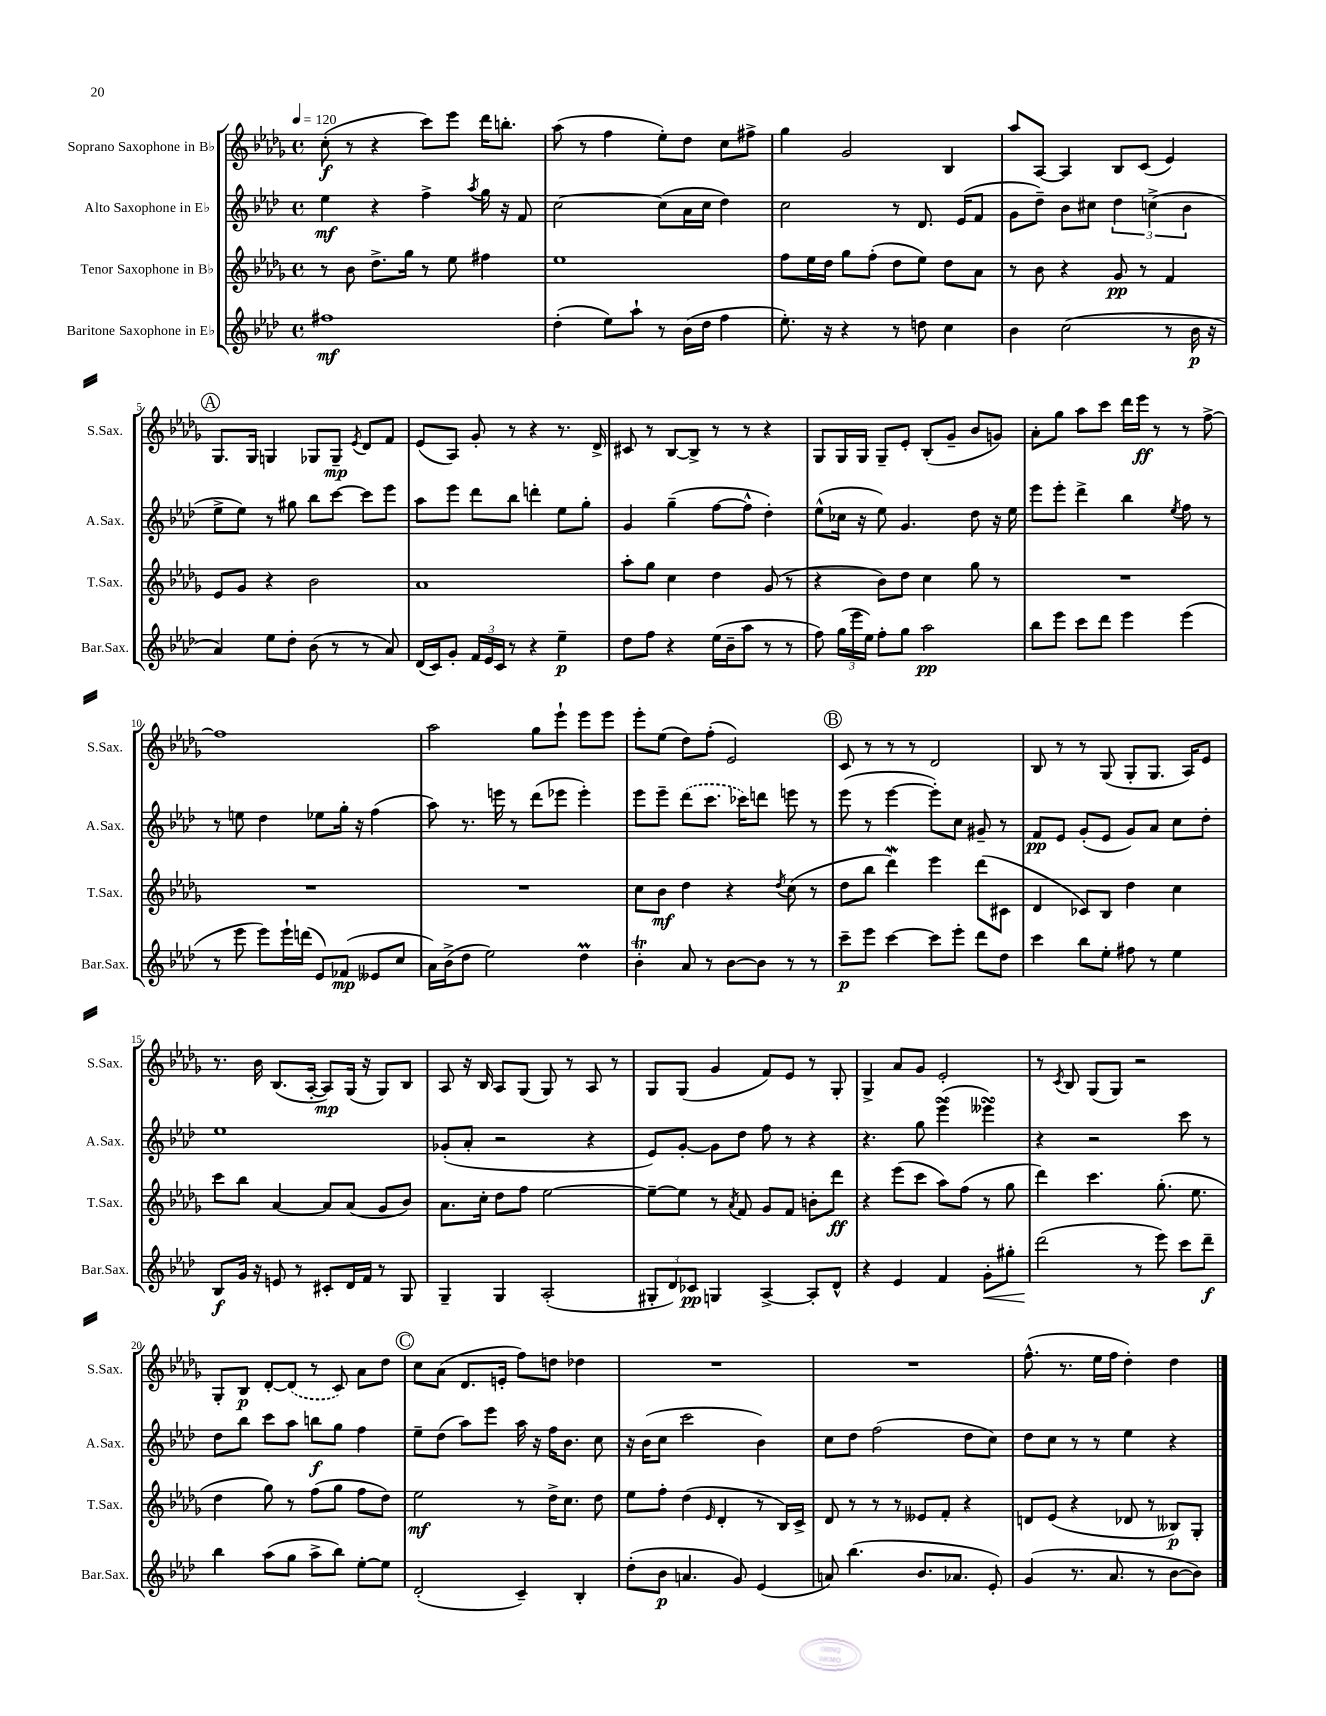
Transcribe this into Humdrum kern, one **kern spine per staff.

**kern	**kern	**kern	**kern
*staff4	*staff3	*staff2	*staff1
*clefG2	*clefG2	*clefG2	*clefG2
*k[b-e-a-d-]	*k[b-e-a-d-g-]	*k[b-e-a-d-]	*k[b-e-a-d-g-]
*M4/4	*M4/4	*M4/4	*M4/4
*met(c)	*met(c)	*met(c)	*met(c)
*MM120	*MM120	*MM120	*MM120
1ff#	8r	4ee-	(8cc'
.	8b-	.	8r
.	8.dd-^	4r	4r
.	16gg-	.	.
.	8r	4ff^	8ccc)
.	8ee-	.	8eee-
.	.	8qaa-	.
.	4ff#	16gg	16ddd-
.	.	16r	8.bb'
.	.	8f	.
=	=	=	=
(4dd-'	1ee-	[2cc	(8aa-
.	.	.	8r
8ee-)	.	.	4ff
8aa-`	.	.	.
8r	.	(8cc]	8ee-')
(16b-	.	16a-	8dd-
16dd-	.	16cc	.
4ff	.	4dd-)	8cc
.	.	.	8ff#^
=	=	=	=
8.ee-')	8ff	2cc	4gg-
.	16ee-	.	.
16r	16dd-	.	.
4r	8gg-	.	2g-
.	(8ff'	.	.
8r	8dd-	8r	.
8dd	8ee-)	8.d-	.
4cc	8dd-	.	4B-
.	.	(16e-	.
.	8a-	8f	.
=	=	=	=
4b-	8r	8g	8aa-
.	8b-	8dd-~)	[8A-
(2cc	4r	8b-	4A-]
.	.	8cc#	.
.	8g-	6dd-	8B-
.	8r	.	(8c
.	.	(6cc^	.
8r	4f	.	4e-)
.	.	6b-	.
16b-	.	.	.
16r	.	.	.
=	=	=	=
4a-)	8e-	8ee-^	8.G-
.	8g-	8ee-)	.
.	.	.	16G-
8ee-	4r	8r	4G
8dd-'	.	8gg#	.
(8b-	2b-	8bb-	8G-
8r	.	[8ccc	8G-~
.	.	.	8qe-
8r	.	8ccc]	8d-
8a-)	.	8eee-	8f
=	=	=	=
(16d-	1a-	8aa-	(8e-
16c)	.	.	.
8g'	.	8eee-	8A-)
24f	.	8ddd-	8g-'
24e-	.	.	.
24c	.	.	.
8r	.	8bb-	8r
4r	.	4ddd'	4r
4ee-~	.	8ee-	8.r
.	.	8gg'	.
.	.	.	16d-^
=	=	=	=
8dd-	8aa-'	4g	8c#
8ff	8gg-	.	8r
4r	4cc	(4gg~	[8B-
.	.	.	8B-^]
(16ee-	4dd-	[8ff	8r
16b-~	.	.	.
8aa-	.	8ff^^]	8r
8r	(8g-	4dd-')	4r
8r	8r	.	.
=	=	=	=
8ff)	4r	(8ee-^^	8G-
(24gg	.	16cc-	16G-
24eee-	.	.	.
.	.	16r	16G-
24ee-)	.	.	.
8ff'	8b-)	8ee-)	8G-~
8gg	8dd-	4.g	8e-'
2aa-	4cc	.	(8B-'
.	.	.	8g-~
.	8gg-	8dd-	8b-
.	8r	16r	8g)
.	.	16ee-	.
=	=	=	=
8bb-	1r	8eee-	8a-'
8eee-	.	8eee-'	8gg-
8ccc	.	4ddd-^	8aa-
8ddd-	.	.	8ccc
4eee-	.	4bb-	16ddd-
.	.	.	16eee-
.	.	.	8r
.	.	8qee-	.
(4eee-	.	8ff	8r
.	.	8r	[8ff^
=	=	=	=
8r	1r	8r	1ff]
8eee-	.	8ee	.
8eee-)	.	4dd-	.
16eee-`	.	.	.
(16ddd	.	.	.
8e-)	.	8ee-	.
(8f-	.	16gg'	.
.	.	16r	.
8e--	.	(4ff	.
8cc	.	.	.
=	=	=	=
16a-)	1r	8aa-)	2aa-
(16b-^	.	.	.
8dd-	.	8.r	.
2ee-)	.	.	.
.	.	16eee	.
.	.	8r	.
.	.	(8ddd-	8gg-
.	.	8eee-	8eee-`
4dd-	.	4eee-')	8eee-
.	.	.	8eee-
=	=	=	=
4b-'	8cc	8eee-	8eee-'
.	8b-	8eee-~	(8ee-
8a-	4dd-	(8ddd-	8dd-)
8r	.	8.ccc	(8ff'
[8b-	4r	.	2e-)
.	.	16ccc-)	.
8b-]	.	8ddd	.
.	8qdd-	.	.
8r	(8cc	8eee	.
8r	8r	8r	.
=	=	=	=
8ccc~	8dd-	(8eee-	8c
8eee-	8bb-	8r	8r
[4ccc	4ddd-)	[4eee-	8r
.	.	.	8r
8ccc]	4eee-	8eee-'])	2d-
8eee-'	.	8cc	.
8ddd-	(8ddd-	8g#~	.
8dd-	8c#	8r	.
=	=	=	=
4ccc	4d-	8f	8B-
.	.	8e-	8r
8bb-	8c-)	(8g'	8r
8ee-'	8B-	8e-	(8G-
8ff#	4dd-	8g)	8G-'
8r	.	8a-	8.G-
4ee-	4cc	8cc	.
.	.	.	16A-)
.	.	8dd-'	8e-
=	=	=	=
8B-	8ccc	1ee-	8.r
16g	8bb-	.	.
16r	.	.	16b-
8e	[4a-	.	(8.B-
8r	.	.	.
.	.	.	[16A-'
8c#'	8a-]	.	8A-])
16d-	(8a-	.	(16G-
16f	.	.	16r
8r	8g-	.	8G-)
8G	8b-)	.	8B-
=	=	=	=
4G~	8.a-	(8g-'	8A-
.	.	8a-'	16r
.	16cc'	.	16B-
4G	8dd-	2r	8A-
.	8ff	.	(8G-
(2A-'	[2ee-	.	8G-)
.	.	.	8r
.	.	4r	8A-
.	.	.	8r
=	=	=	=
12G#'	8ee-~_	8e-)	8G-
12d-)	.	.	.
.	8ee-]	[8g'	(8G-
12c-	.	.	.
4G	8r	8g]	4g-
.	8qa-	.	.
.	8f	8dd-	.
[4A-^	8g-	8ff	8f)
.	8f	8r	8e-
8A-']	8b'	4r	8r
8d-^^	8ddd-	.	8G-'
=	=	=	=
4r	4r	4.r	4G-^
4e-	(8eee-	.	8a-
.	8ccc	8gg	8g-
4f	8aa-)	(4eee-^	2e-'
.	(8ff	.	.
8g'	8r	4eee--)	.
8gg#'	8gg-	.	.
=	=	=	=
(2ddd-	4ddd-)	4r	8r
.	.	.	8qc
.	.	.	8B-
.	4.ccc	2r	(8G-
.	.	.	8G-)
8r	.	.	2r
8eee-)	(8.gg-'	.	.
8ccc	.	8ccc	.
.	8.ee-	.	.
8ddd-~	.	8r	.
=	=	=	=
4bb-	4dd-	8dd-	8G-'
.	.	8bb-	8B-
(8aa-	8gg-)	8ccc	[8d-'
8gg	8r	8aa-	(8d-]
8aa-^	(8ff	8bb	8r
8bb-)	8gg-	8gg	8c)
[8ee-'	8ff	4ff	8a-
8ee-]	8dd-)	.	8dd-
=	=	=	=
(2d-'	2ee-	8ee-~	8cc
.	.	(8dd-	(8a-
.	.	8aa-)	8.d-
.	.	8eee-	.
.	.	.	16e'
4c~)	8r	16aa-	8ff)
.	.	16r	.
.	16dd-^	16ff	8dd
.	8.cc	8.b-	.
4B-'	.	.	4dd-
.	8dd-	8cc	.
=	=	=	=
(8dd-'	8ee-	16r	1r
.	.	(16b-	.
8b-	8ff'	8cc	.
4.a	(4dd-	2ccc	.
.	16qqe-	.	.
.	4d-'	.	.
8g)	.	.	.
(4e-	8r	4b-)	.
.	16B-)	.	.
.	16c^	.	.
=	=	=	=
8a)	8d-	8cc	1r
(4.bb-	8r	8dd-	.
.	8r	(2ff	.
.	8r	.	.
8.b-	8e--	.	.
.	8f'	.	.
8.a-	.	.	.
.	4r	8dd-	.
8e-')	.	8cc)	.
=	=	=	=
(4g	8d	8dd-	(8.ff^^
.	(8e-	8cc	.
.	.	.	8.r
8.r	4r	8r	.
.	.	8r	16ee-
8.a-	.	.	16ff
.	8d-	4ee-	4dd-')
8r	8r	.	.
[8b-	8B--)	4r	4dd-
8b-])	8G-'	.	.
==	==	==	==
*-	*-	*-	*-
